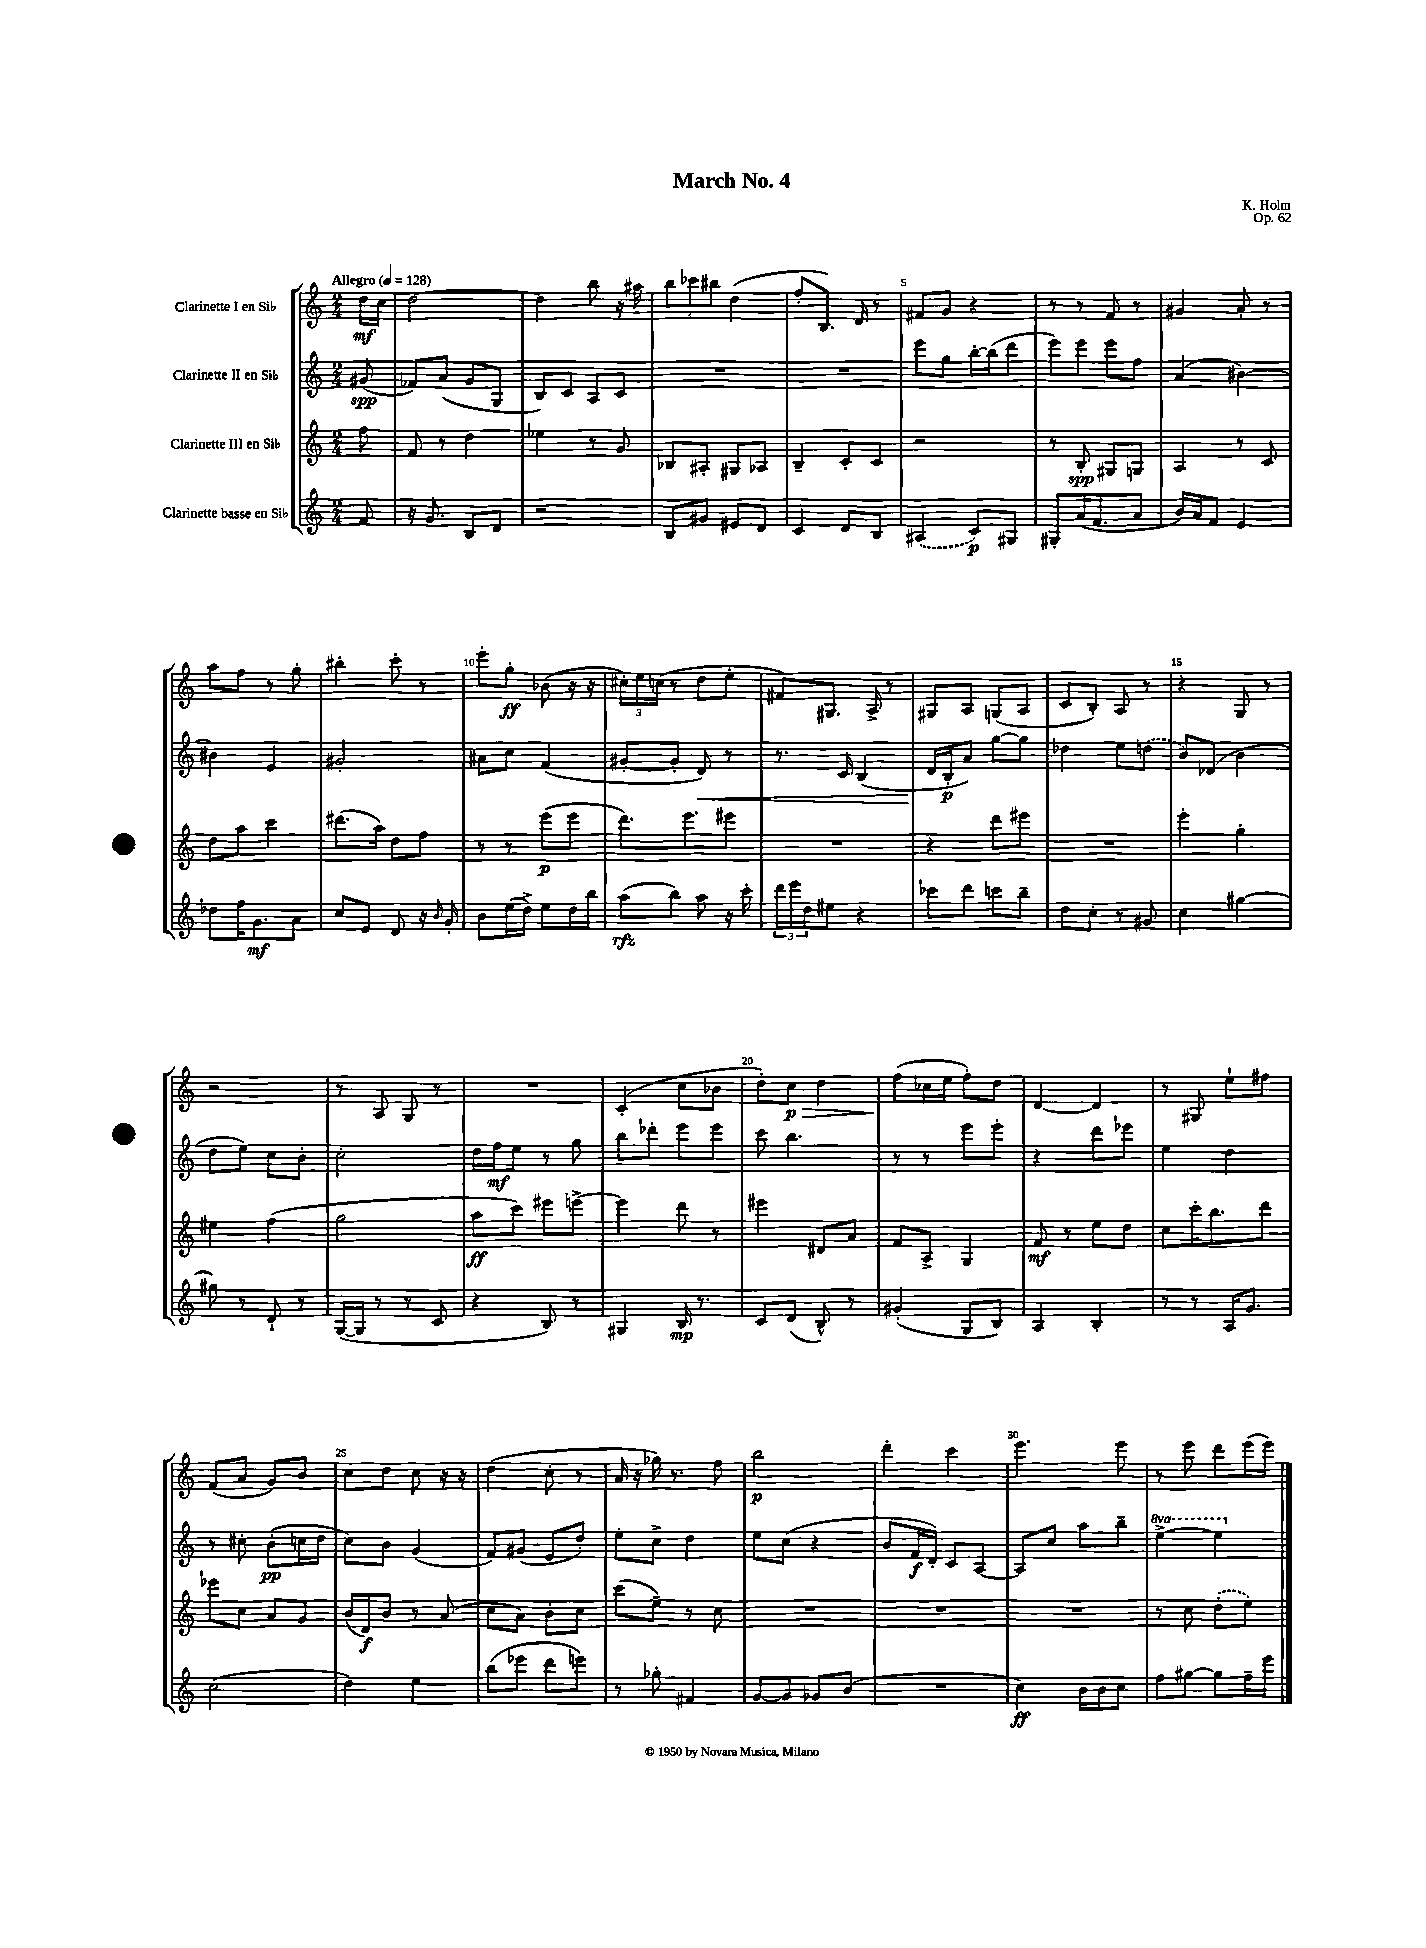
\header { title = "March No. 4" composer = "K. Holm" opus = "Op. 62" }
<<
\new StaffGroup <<
\new Staff = "s0" \with { instrumentName = "Clarinette I en Sib" } {
    \clef treble \key c \major \numericTimeSignature \time 2/4 \partial 8 \tempo "Allegro" 4 = 128
    d''16\mf c''16 |
    d''2~ |
    d''4 b''8 r16 ais''16 |
    \tuplet 3/2 { b''8 ces'''8 bis''8 } d''4( |
    f''8-. b8.) d'16 r8 |
    fis'8 g'8 r4 |
    r8 r8 f'8 r8 |
    gis'4 a'8-. r8 |
    a''8 f''8 r8 g''8-. |
    bis''4-. c'''8-. r8 |
    e'''8-. g''8-.\ff bes'8( r16 r16 |
    \tuplet 3/2 { cis''16-.) e''16 c''16( } r8 d''8 e''8-. |
    fis'8) gis8. a16-> r8 |
    gis8 a8 g8( a8 |
    c'8 b8-.) a8 r8 |
    r4 g8 r8 |
    r2 |
    r8 a8 g8 r8 |
    R2 |
    c'4-.( c''8 bes'8 |
    d''8-.) c''8\p\> d''4 |
    f''8\!( ces''16 e''16 f''8-.) d''8 |
    d'4~ d'4 |
    r8 gis8 e''8-! fis''8 |
    f'8( a'8 g'8) b'8 |
    c''8 d''8 c''8 r16 r16 |
    d''4( c''8-. r8 |
    a'16 r16 ges''16) r8. f''8 |
    b''2\p |
    d'''4-. c'''4 |
    e'''4. e'''8 |
    r8 e'''8 d'''8 e'''16( e'''16) \bar "|." |
}
\new Staff = "s1" \with { instrumentName = "Clarinette II en Sib" } {
    \clef treble \key c \major \numericTimeSignature \time 2/4 \set Staff.ottavationMarkups = #ottavation-simple-ordinals \partial 8
    gis'8\spp( |
    fes'8) a'8( g'8 g8 |
    b8) c'8 a8 c'8 |
    R2 |
    R2 |
    e'''8 g''8 b''16~-. b''16( d'''8 |
    e'''8) e'''8 e'''8 f''8 |
    a'4( bis'4~) |
    bis'4 e'4 |
    gis'2-. |
    ais'8 c''8 f'4( |
    gis'8~-. gis'8-. d'8\<) r8 |
    r8. c'16 b4( |
    d'16\! b16-.\p a'8) g''8~ g''8 |
    des''4 e''8 \once \slurDashed d''8( |
    b'8) des'8( b'4 |
    d''8 e''8) c''8 b'8-. |
    c''2-. |
    d''16 f''16\mf e''8 r8 g''8 |
    b''8 des'''8-. e'''8 e'''8 |
    c'''8 b''4. |
    r8 r8 e'''8 e'''8-. |
    r4 d'''8 ees'''8 |
    e''4 d''4 |
    r8 cis''8-. b'8-.\pp( c''16 d''16 |
    c''8) b'8 g'4( |
    f'8) gis'8( e'8 d''8-.) |
    e''8-. c''8-> d''4 |
    e''8 c''8( r4 |
    b'8 f'16\f d'16-.) c'8 a8~ |
    a8 c''8 a''8 b''8-- |
    \ottava #1 e'''4~-> e'''4 \ottava #0 \bar "|." |
}
\new Staff = "s2" \with { instrumentName = "Clarinette III en Sib" } {
    \clef treble \key c \major \numericTimeSignature \time 2/4 \partial 8
    f''8 |
    f'8 r8 d''4 |
    ees''4 r8 g'8 |
    bes8 ais8-. gis8 aes8 |
    b4-- c'8-. c'8 |
    r2 |
    r8 b8-.\spp gis8 g8 |
    a4 r8 c'8 |
    d''8 a''8 c'''4 |
    dis'''8.( a''16) d''8 f''8 |
    r8 r8 e'''8\p( e'''8 |
    d'''8.) e'''8. eis'''8 |
    R2 |
    r4 d'''8 eis'''8 |
    R2 |
    e'''4-. g''4-. |
    eis''4 f''4( |
    g''2 |
    a''8\ff c'''8) eis'''8 e'''8~-> |
    e'''4 d'''8 r8 |
    eis'''4 dis'8 a'8 |
    f'8 a8-> g4 |
    f'8\mf r8 e''8 d''8 |
    c''8 c'''16-. b''8. d'''8 |
    ees'''8 c''8 a'8 g'8 |
    b'16( d'16\f) b'8 r8 a'8( |
    c''8 a'8) b'8-. c''8 |
    c'''8( e''8--) r8 c''8 |
    R2 |
    R2 |
    R2 |
    r8 c''8 \once \slurDashed d''8-.( e''8) \bar "|." |
}
\new Staff = "s3" \with { instrumentName = "Clarinette basse en Sib" } {
    \clef treble \key c \major \numericTimeSignature \time 2/4 \partial 8
    f'8 |
    r16 g'8. b8 d'8 |
    r2 |
    b8 gis'8 eis'8 d'8 |
    c'4 d'8 b8 |
    \once \slurDashed ais4( c'8\p) gis8 |
    gis8-. a'16( f'8. a'8 |
    b'16) a'16 f'8 e'4 |
    des''8 f''16 g'8.\mf a'8 |
    c''8 e'8 d'8 r16 \grace { b'16 } g'16-. |
    b'8 e''16( d''16->) e''8 d''16 b''16 |
    a''8\rfz( b''8) a''8 r16 c'''16-. |
    \tuplet 3/2 { d'''16 e'''16 d''16 } eis''8 r4 |
    ces'''8 d'''8 c'''8 b''8-- |
    d''8 c''8-. r8 gis'8 |
    c''4 gis''4~ |
    gis''8 r8 d'8-! r8 |
    g16~( g16 r8 r8 c'8 |
    r4 b8) r8 |
    gis4 b16\mp r8. |
    c'8 d'8( b8-^) r8 |
    gis'4-.( g8 b8) |
    a4 b4-. |
    r8 r8 a16 g'8. |
    c''2( |
    d''4) e''4 |
    b''8( ees'''8 d'''8 e'''8) |
    r8 ges''8-. fis'4 |
    g'8~ g'8 ges'8 b'8( |
    R2 |
    c''4\ff) b'16 b'16 c''8 |
    f''8 gis''8~ gis''8 f''16-- e'''16 \bar "|." |
}
>>
>>
\layout { \context { \Score \override BarNumber.break-visibility = ##(#f #t #t) barNumberVisibility = #(every-nth-bar-number-visible 5) } }
